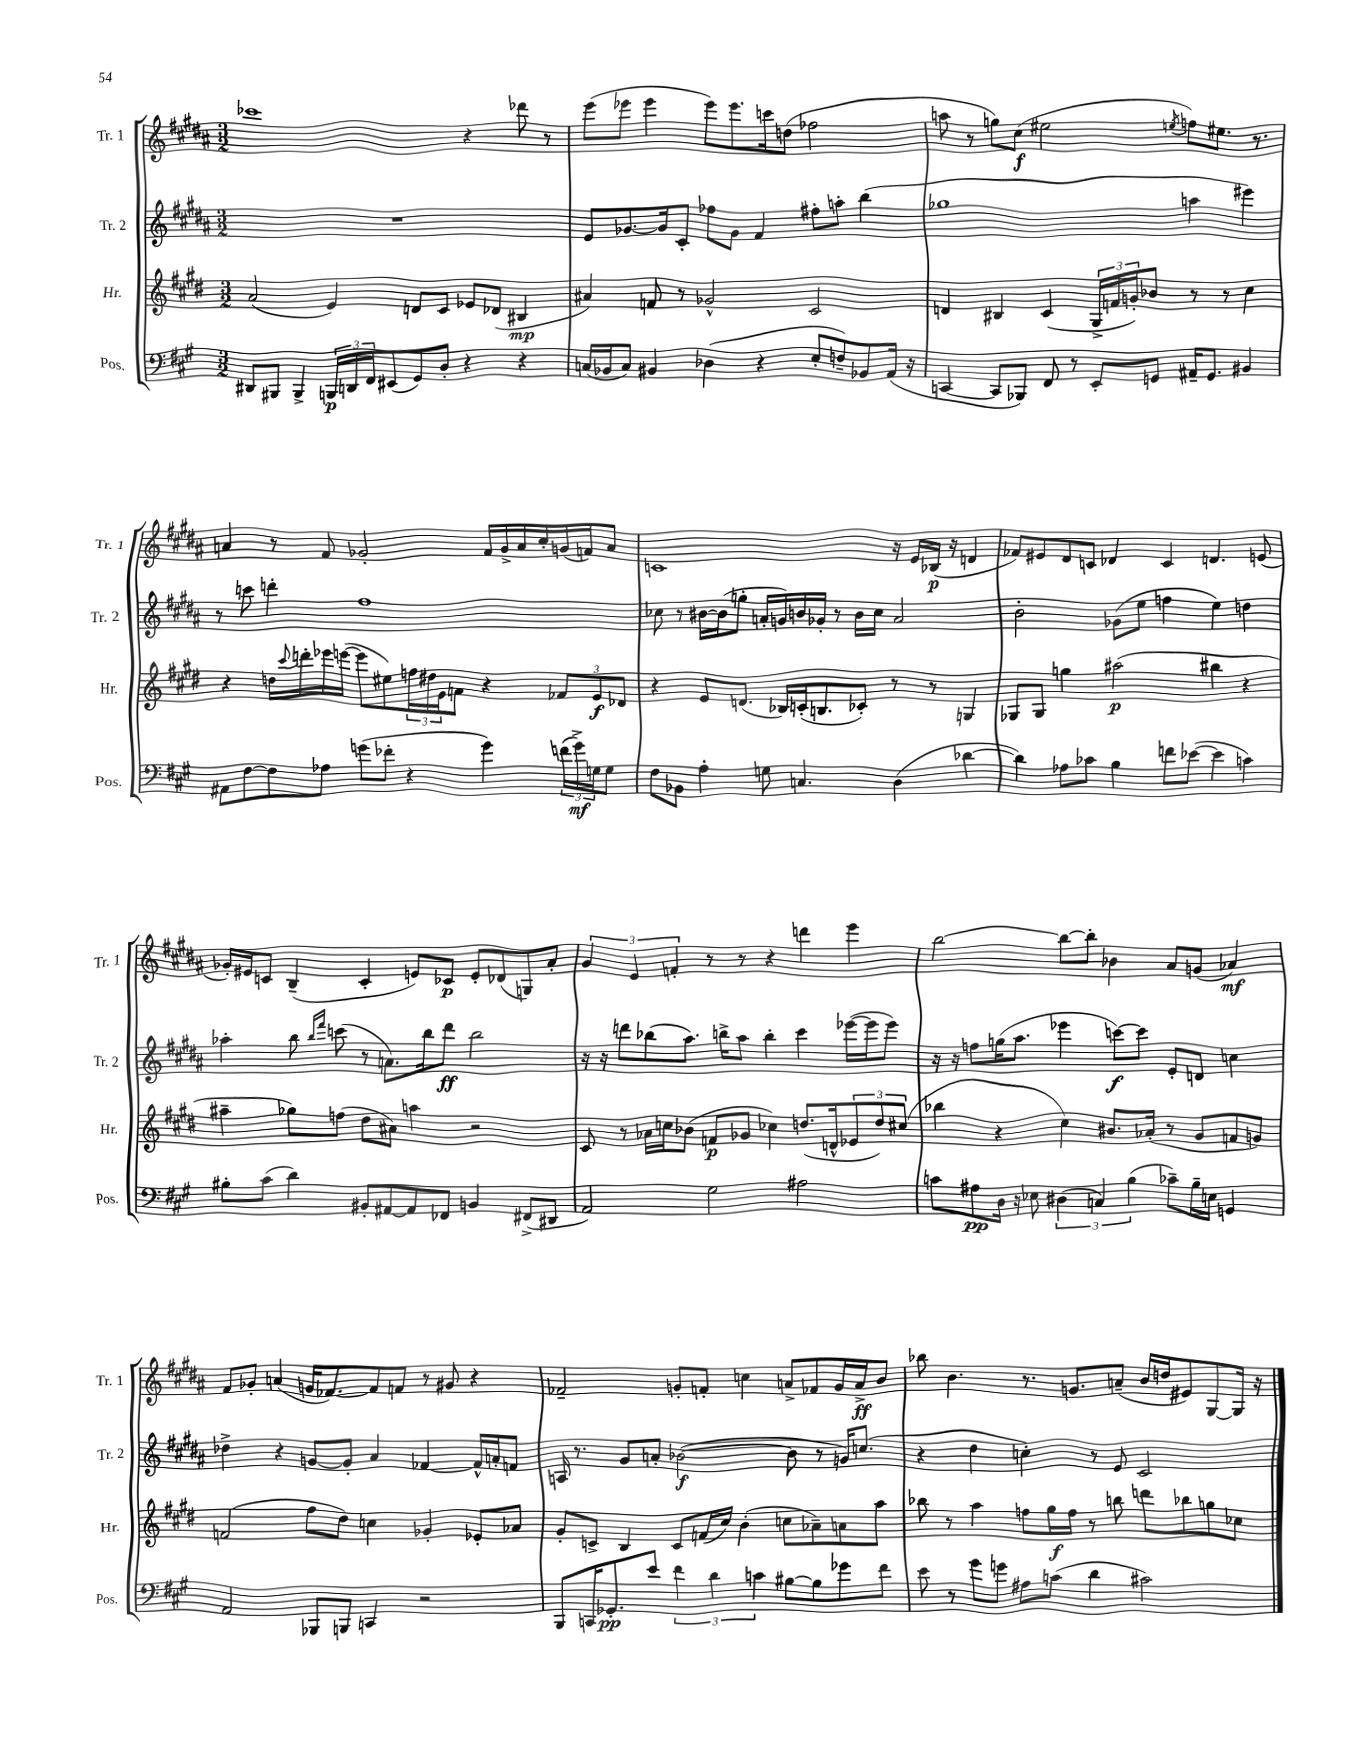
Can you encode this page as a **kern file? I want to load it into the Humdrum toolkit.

**kern	**kern	**kern	**kern
*staff4	*staff3	*staff2	*staff1
*clefF4	*clefG2	*clefG2	*clefG2
*k[f#c#g#]	*k[f#c#g#d#]	*k[f#c#g#d#a#]	*k[f#c#g#d#a#]
*M3/2	*M3/2	*M3/2	*M3/2
8DD#	(2a	1.r	1ccc-
8BBB#	.	.	.
4BBB#^	.	.	.
24BBB	4e)	.	.
24DD	.	.	.
24FF#	.	.	.
(8EE#	.	.	.
8GG#)	8d	.	.
8D'	8c#	.	.
4r	8e-	.	4r
.	(8d-	.	.
4r	4B#	.	8ddd-
.	.	.	8r
=	=	=	=
(16C	4a#)	8e	(8eee
16BB-	.	.	.
8C)	.	[8.g-	8eee-
4BB#	8f	.	4eee-
.	.	16g-]	.
.	8r	8c#'	.
(4D-	2g-^^	8ff-	8eee-)
.	.	8g-	8.eee-
4r	.	4f#	.
.	.	.	16ccc
.	.	.	(8dd
8E'	2c#	8ff#'	2ff-
8F~)	.	8aa'	.
8BB-	.	(4bb	.
(16AA	.	.	.
16r	.	.	.
=	=	=	=
[4CC	4d	1gg-	8aa
.	.	.	8r
8CC]	4B#	.	8gg)
8BBB-)	.	.	(8cc#
8FF#	(4c#	.	2ee#
8r	.	.	.
8EE'	24G#^	.	.
.	24f	.	.
.	24g')	.	.
8GG	8b-	.	.
.	.	.	8qee
16AA#~	8r	4aa	8ff)
8.GG	.	.	.
.	8r	.	8.ee#
4BB#	4cc#	4eee#)	.
.	.	.	8.r
=	=	=	=
8AA#	4r	8r	4a
[8F#	.	8ccc	.
8F#]	16dd	4ddd'	8r
.	8qqccc#	.	.
.	16ddd'	.	.
8A-	16eee-	.	8f#
.	([16eee	.	.
(8g	8eee]	1ff#	2g-'
8f-'	8ee#)	.	.
4r	24ff	.	.
.	24dd#	.	.
.	24e	.	.
.	8f	.	.
4g)	4r	.	16f#
.	.	.	16g-^
.	.	.	16a
.	.	.	16cc#'
(24f	12f-	.	(16g
24g^)	.	.	.
.	.	.	16f)
24G	12e	.	.
8G	.	.	8a
.	12d-	.	.
=	=	=	=
8F#	4r	8cc-	1c
8BB-	.	8r	.
4A'	8e	[16b#	.
.	.	(16b#]	.
.	(8.d	8gg'	.
8G	.	16a'	.
.	16B-)	16g)	.
4.C	(16c'	16b	.
.	8.B	16g-'	.
.	.	8r	.
.	8c-')	16b	.
.	.	16cc-	.
(4D	8r	2a	16r
.	.	.	16e
.	8r	.	(16B-
.	.	.	16r
[4d-	4G	.	4d
=	=	=	=
4d-])	8G-	2b'	8f-)
.	8G-	.	8e#
8A-	4gg	.	8d#
8c-	.	.	8c
4B	(2aa#	(8g-	4d-
.	.	8ee	.
8f	.	4ff	4c
([8e-	.	.	.
4e-]	4bb#	4ee)	4.d
4c)	4r	4dd	.
.	.	.	(8e
=	=	=	=
8B#'	4aa#~	4aa-'	16g-')
.	.	.	16e#
(8c#	.	.	8c
4d)	8gg-)	8bb	(4B~
.	.	16qqbb	.
.	.	16qqfff#	.
.	(8ff	(8ccc	.
8BB#'	8dd#	8r	4c'
[8AA#	8a#)	8.a)	.
8AA#]	4aa	.	8e)
.	.	16bb	.
8FF-	.	8ddd#	8c-
4BB	2r	2bb	8e'
.	.	.	(8d-
(8FF#^	.	.	8G)
8DD#	.	.	8a#'
=	=	=	=
2AA)	8c#	16r	6g#
.	.	16r	.
.	8r	8ddd	.
.	.	.	6e
.	16a-	(8bb-	.
.	16cc	.	.
.	.	.	6f'
.	(8b-	8.aa#)	.
2G#	8f	.	8r
.	.	16bb^	.
.	8g-	8aa#	8r
.	4cc-)	4bb'	4r
2A#	(8.dd	4ccc#	4ddd
.	16d^^	.	.
.	12e-	([16eee-	4eee
.	.	16eee-]	.
.	12dd)	.	.
.	.	8eee-)	.
.	(12cc#	.	.
=	=	=	=
8c	4bb-	16r	[2bb
.	.	16r	.
8A#	.	8ff	.
16D	4r	(16gg	.
16r	.	8.aa#	.
8E-	.	.	.
(6D#	4cc#)	4eee-	8bb_
.	.	.	8bb']
6C)	.	.	.
.	8.b#	[8ccc)	4b-
(6B	.	.	.
.	.	8ccc]	.
.	(16a-'	.	.
8c-~)	8r	8e'	8a#
16B~	8g#	8d	(8g
16E	.	.	.
4GG	8f	4cc	4a-)
.	8g)	.	.
=	=	=	=
2AA	(2f	4dd-^	8f#
.	.	.	8g-'
.	.	4r	(4a
8BBB-	8ff#	[8g	16g
.	.	.	[8.f-)
8BBB	8dd#)	8g']	.
4CC	4cc	4a#	8f-]
.	.	.	8f
2r	4g-'	[4f-	8r
.	.	.	8g#
.	8e-'	16f-^^]	4r
.	.	16a'	.
.	8a-	8f	.
=	=	=	=
8BBB	8g#'	16A	2f-~
.	.	8.r	.
16CC	8c^	.	.
8.GG-'	.	.	.
.	4B	8g#	.
8e	.	8a'	.
6f#	8c	([2b-	8g'
.	(16f	.	8f'
6d	.	.	.
.	16cc#)	.	.
.	(4b'	.	4cc
6c	.	.	.
[8B#	8cc	8b-]	8a^
8B#]	8a-~)	8r	8f-
8g-	8a	16g)	16g
.	.	(8.cc	16a^
8f#	8aa	.	8b
=	=	=	=
8e	8bb-	4r	8bb-
8r	8r	.	4.b
8g#	4aa	4dd#	.
8g	.	.	.
8A#	8ff	4cc')	8.r
(8c	16gg#	.	.
.	16ff	.	8.g
4d	8r	8r	.
.	8bb	8e	(8a~
2c#)	8ddd	2c#	16b
.	.	.	16dd
.	8bb-	.	8e#)
.	8gg	.	[8G#
.	8cc-	.	16G#]
.	.	.	16r
==	==	==	==
*-	*-	*-	*-
